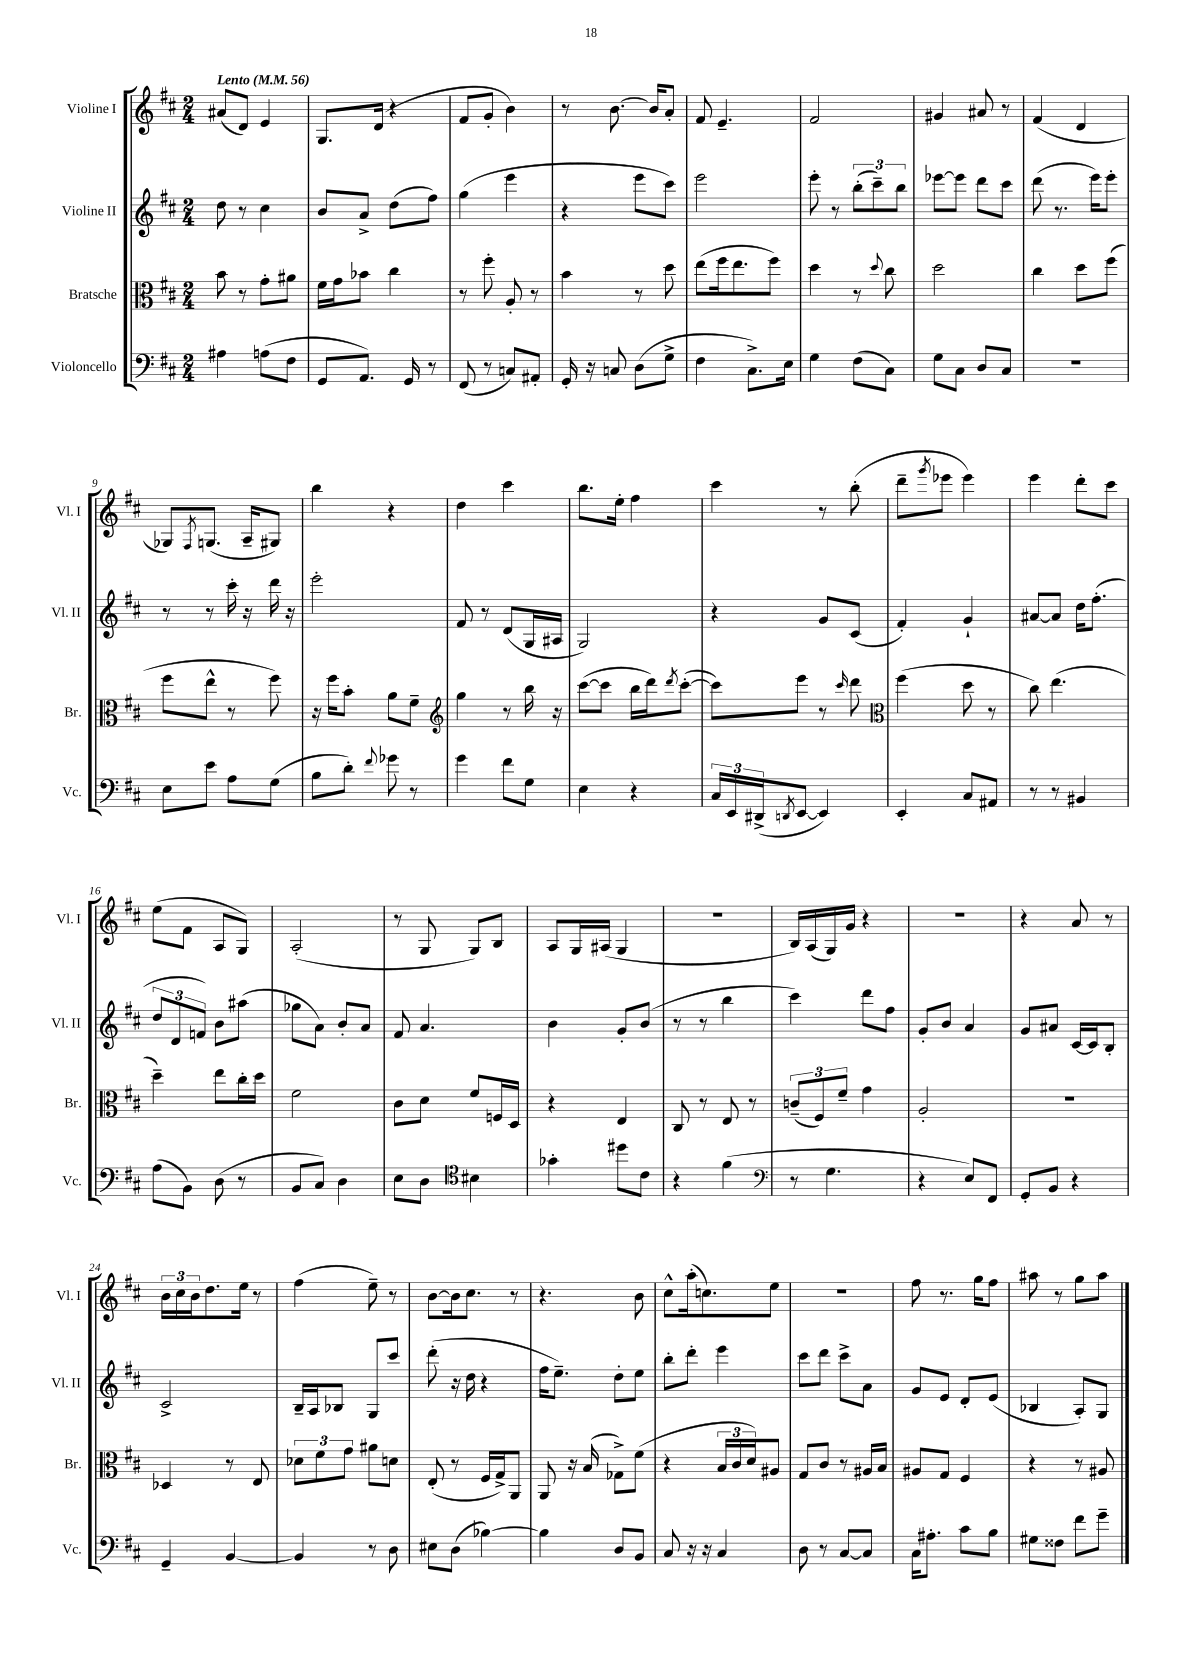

**kern	**kern	**kern	**kern
*staff4	*staff3	*staff2	*staff1
*clefF4	*clefC3	*clefG2	*clefG2
*k[f#c#]	*k[f#c#]	*k[f#c#]	*k[f#c#]
*M2/4	*M2/4	*M2/4	*M2/4
*MM56	*MM56	*MM56	*MM56
4A#	8b	8dd	(8a#
.	8r	8r	8d)
(8A	8g'	4cc#	4e
8F#	8a#	.	.
=	=	=	=
8GG	16f#	8b	8.G
.	16g	.	.
8.AA)	8b-	8a^	.
.	.	.	(16d
.	4cc#	(8dd	4r
16GG	.	.	.
8r	.	8ff#)	.
=	=	=	=
(8FF#	8r	(4gg	8f#
8r	8ff#'	.	8g'
8C)	8A'	4eee	4b)
8AA#'	8r	.	.
=	=	=	=
16GG'	4b	4r	8r
16r	.	.	.
8C	.	.	[8.b
(8D	8r	8eee	.
.	.	.	16b]
8G^	8dd	8ccc#)	8a'
=	=	=	=
4F#	(8ee	2eee	8f#
.	16ff#	.	4.e~
.	8.ee	.	.
8.C#^)	.	.	.
.	8ff#)	.	.
16E	.	.	.
=	=	=	=
4G	4dd	8eee'	2f#
.	.	8r	.
(8F#	8r	(12bb'	.
.	.	12ccc#~)	.
.	8qqdd	.	.
8C#)	8cc#	.	.
.	.	12bb	.
=	=	=	=
8G	2dd	[8eee-	4g#
8C#	.	8eee-]	.
8D	.	8ddd	8a#
8C#	.	8ccc#	8r
=	=	=	=
2r	4cc#	(8ddd	(4f#
.	.	8.r	.
.	8dd	.	4d
.	.	16eee)	.
.	(8ff#	8eee'	.
=	=	=	=
8E	8ff#	8r	8G-)
.	.	.	8qF#
8e	8ee^^	8r	(8.G
8A	8r	16ccc#'	.
.	.	16r	16A~
(8G	8ff#)	16ddd	8G#)
.	.	16r	.
=	=	=	=
8B	16r	2eee'	4bb
.	16ff#	.	.
8d')	8b'	.	.
8qqf#	.	.	.
8g-	8a	.	4r
8r	8f#~	.	.
=	=	=	=
*	*clefG2	*	*
4g	4gg	8f#	4dd
.	.	8r	.
8f#	8r	(8d	4ccc#
8G	16bb	16G	.
.	16r	16A#	.
=	=	=	=
4E	([8ccc#	2G)	8.bb
.	8ccc#]	.	.
.	.	.	16ee'
4r	16bb	.	4ff#
.	16ddd)	.	.
.	8qddd	.	.
.	([8ccc#'	.	.
=	=	=	=
24C#	8ccc#])	4r	4ccc#
24EE	.	.	.
(24DD#^	.	.	.
8qDD	.	.	.
[8EE	8eee	.	.
4EE])	8r	8g	8r
.	16qqccc#	.	.
.	8ddd	(8c#	(8bb'
=	=	=	=
*	*clefC3	*	*
4EE'	(4ff#	4f#')	8ddd~
.	.	.	8qggg
.	.	.	8eee-
8C#	8dd	4g`	4eee-)
8AA#	8r	.	.
=	=	=	=
8r	8cc#)	[8a#	4eee
8r	(4.ee	8a#]	.
4BB#	.	16dd	8ddd'
.	.	(8.ff#'	.
.	.	.	8ccc#
=	=	=	=
(8A	4dd~)	12dd	(8ee
.	.	12d	.
8BB)	.	.	8f#
.	.	12f)	.
(8D	8ee	8b	8A
8r	16cc#'	(8aa#	8G)
.	16dd	.	.
=	=	=	=
8BB	2f#	8gg-	(2A'
8C#)	.	8a)	.
4D	.	8b'	.
.	.	8a	.
=	=	=	=
8E	8c#	8f#	8r
8D	8d	4.a	8G
*clefC4	*	*	*
4B#	8f#	.	8G)
.	16F	.	8B
.	16D	.	.
=	=	=	=
4g-'	4r	4b	8A
.	.	.	16G
.	.	.	(16A#
8dd#	4E	8g'	4G
8c#	.	(8b	.
=	=	=	=
4r	8C#	8r	2r
.	8r	8r	.
(4f#	8E	4bb	.
.	8r	.	.
=	=	=	=
*clefF4	*	*	*
8r	(12c~	4ccc#)	16B)
.	.	.	(16A
.	12F#)	.	.
4.G	.	.	16G)
.	12f#~	.	.
.	.	.	16g
.	4g	8ddd	4r
.	.	8ff#	.
=	=	=	=
4r	2A'	8g'	2r
.	.	8b	.
8E)	.	4a	.
8FF#	.	.	.
=	=	=	=
8GG'	2r	8g	4r
8BB	.	8a#	.
4r	.	[16c#	8a
.	.	16c#]	.
.	.	8B'	8r
=	=	=	=
4GG~	4D-	2c#^	24b
.	.	.	24cc#
.	.	.	24b
.	.	.	8.dd
[4BB	8r	.	.
.	.	.	16ee
.	8E	.	8r
=	=	=	=
4BB]	12d-	16B~	(4ff#
.	.	16A	.
.	12f#	.	.
.	.	8B-	.
.	12g	.	.
8r	8a#	8G	8ee~)
8D	8d	8ccc#	8r
=	=	=	=
8E#	(8E'	(8ddd'	[8b
(8D	8r	16r	16b]
.	.	16dd	8.cc#
[4B-)	16F#	4r	.
.	16G^)	.	.
.	8AA	.	8r
=	=	=	=
4B-]	8AA	16ff#	4.r
.	.	8.ee~)	.
.	16r	.	.
.	(16B	.	.
8D	8G-^)	8dd'	.
8BB	(8f#	8ee	8b
=	=	=	=
8C#	4r	8bb'	8cc#^^
16r	.	8ddd'	(16aa'
16r	.	.	8.cc)
4C#	24B	4eee	.
.	24c#	.	.
.	24d)	.	.
.	8A#	.	8ee
=	=	=	=
8D	8G	8ccc#	2r
8r	8c#	8ddd	.
[8C#	8r	8ccc#^	.
8C#]	16A#	8a	.
.	16B	.	.
=	=	=	=
16C#	8A#	8g	8ff#
8.A#'	.	.	.
.	8G	8e	8.r
8c#	4F#	8d'	.
.	.	.	16gg
8B	.	(8e	8ff#
=	=	=	=
8G#	4r	4B-	8aa#
8F##	.	.	8r
8f#	8r	8A')	8gg
8g~	8A#	8G	8aa#
==	==	==	==
*-	*-	*-	*-
